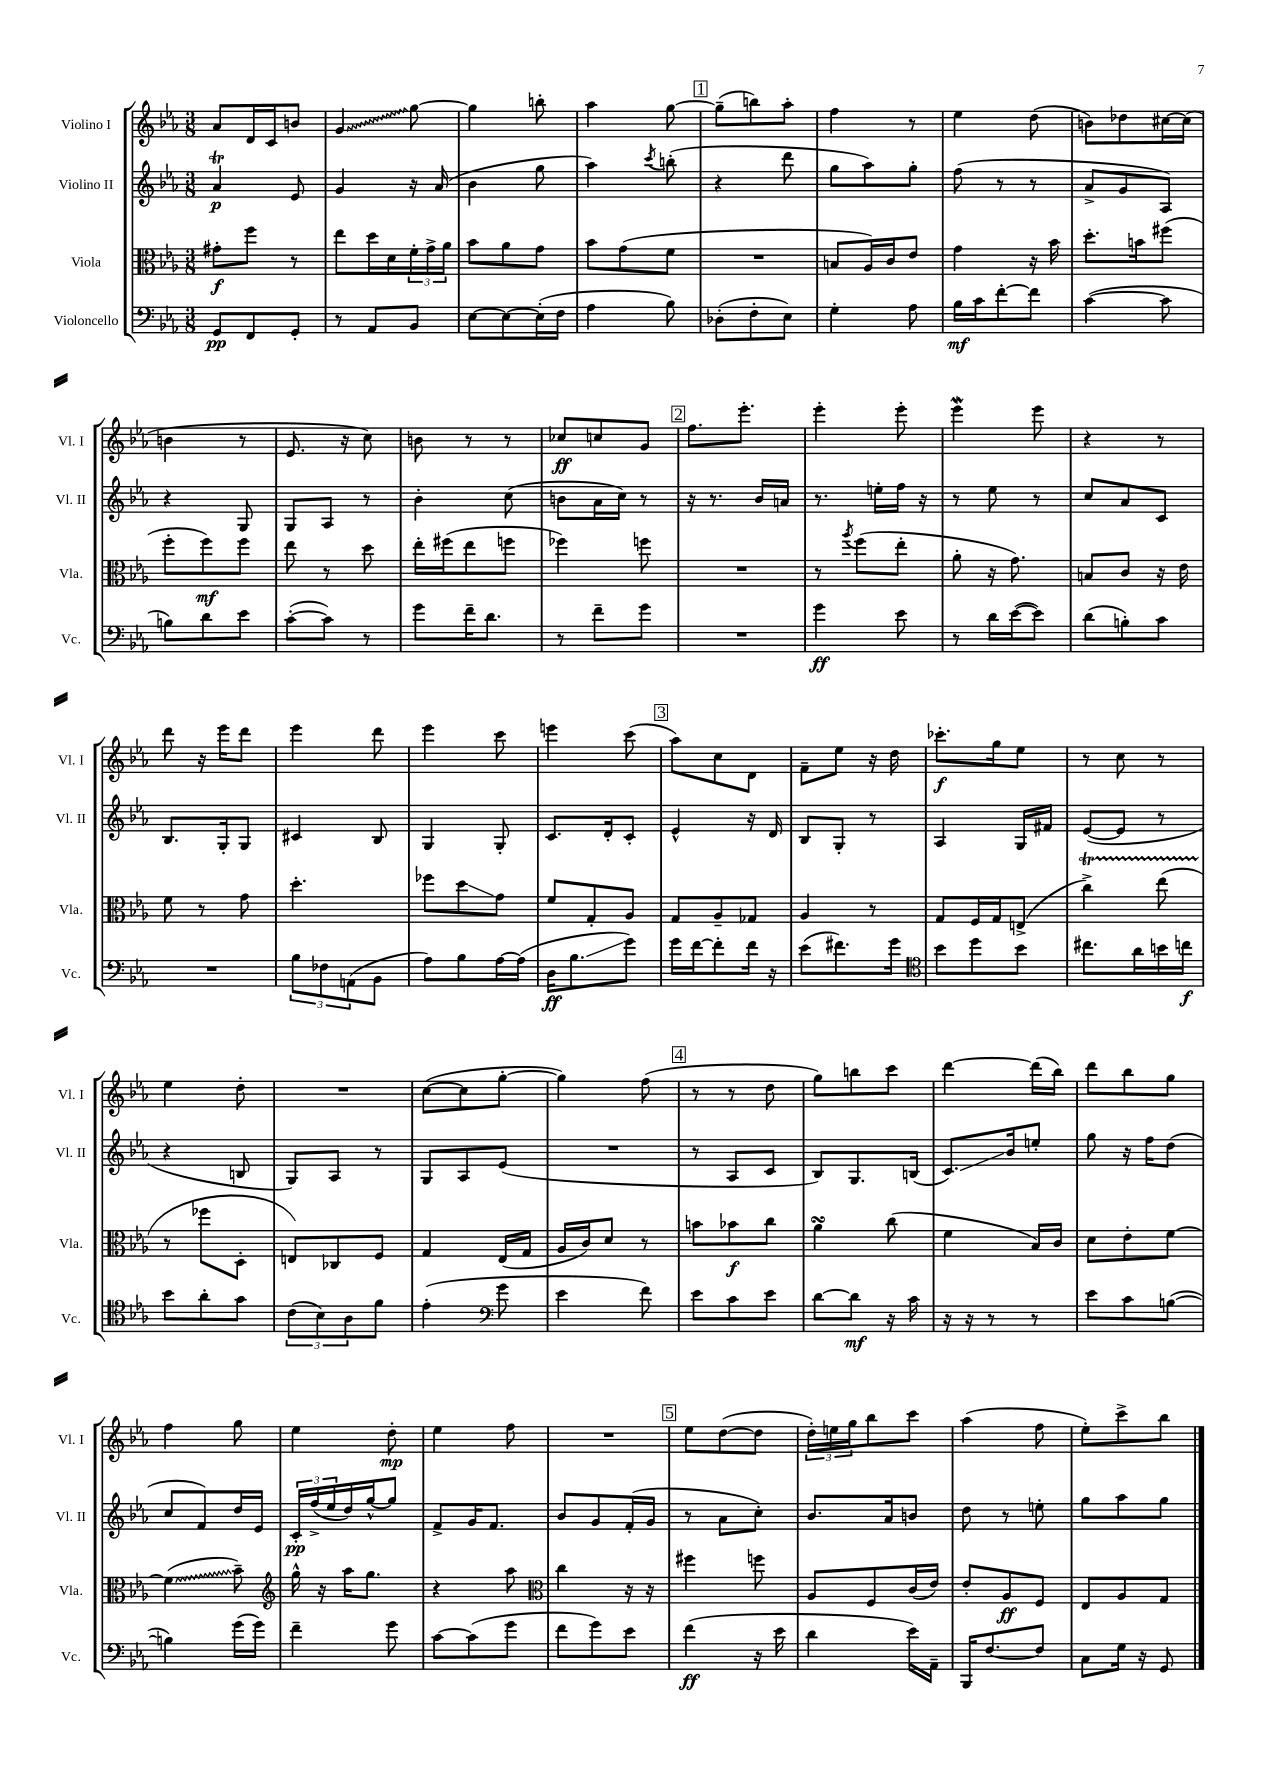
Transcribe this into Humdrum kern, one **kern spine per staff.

**kern	**kern	**kern	**kern
*staff4	*staff3	*staff2	*staff1
*clefF4	*clefC3	*clefG2	*clefG2
*k[b-e-a-]	*k[b-e-a-]	*k[b-e-a-]	*k[b-e-a-]
*M3/8	*M3/8	*M3/8	*M3/8
8GG	8g#'	4a-	8a-
8FF	8ff	.	16d
.	.	.	16c
8GG'	8r	8e-	8b
=	=	=	=
8r	8ee-	4g	4g
8AA-	16dd	.	.
.	16d	.	.
8BB-	24f'	16r	[8gg
.	24g^	.	.
.	.	(16a-	.
.	24a-	.	.
=	=	=	=
[8E-	8b-	4b-	4gg]
8E-_	8a-	.	.
(16E-']	8g	8gg	8bb'
16F	.	.	.
=	=	=	=
4A-	8b-	4aa-)	4aa-
.	(8g	.	.
.	.	8qccc	.
8B-)	8f	(8bb'	[8gg
=	=	=	=
(8D-'	4.r	4r	(8gg~]
8F'	.	.	8bb)
8E-)	.	8ddd	8aa-'
=	=	=	=
4G'	8B	8gg	4ff
.	16A-)	8aa-)	.
.	16c	.	.
8A-	8e-	8gg'	8r
=	=	=	=
16B-	4g	(8ff	4ee-
16c	.	.	.
[8f'	.	8r	.
8f]	16r	8r	(8dd
.	16b-	.	.
=	=	=	=
([4c	8.dd'	8a-^	8b)
.	.	8g	8dd-
.	16b	.	.
8c]	(8ff#	8A-)	[16cc#
.	.	.	(16cc#]
=	=	=	=
8B)	8ff'	4r	4b
8d	8ff)	.	.
8e-	8ff	8G	8r
=	=	=	=
([8c'	8ee-	8G	8.e-
8c])	8r	8A-	.
.	.	.	16r
8r	8dd	8r	8cc)
=	=	=	=
8g	16ee-'	4b-'	8b
.	(16ff#	.	.
16f~	8ee-	.	8r
8.d	.	.	.
.	8ff	(8cc	8r
=	=	=	=
8r	4ff-)	8b	8cc-
8f~	.	16a-	8cc
.	.	16cc)	.
8g	8ff	8r	8g
=	=	=	=
4.r	4.r	16r	8.ff
.	.	8.r	.
.	.	.	8.eee-'
.	.	16b-	.
.	.	16a	.
=	=	=	=
4g	8r	8.r	4eee-'
.	8qaa-	.	.
.	(8ff	.	.
.	.	16ee'	.
8e-	8ee-'	16ff	8eee-'
.	.	16r	.
=	=	=	=
8r	8a-'	8r	4eee-
16d	16r	8ee-	.
([16e-	8.g)	.	.
8e-])	.	8r	8eee-
=	=	=	=
(8d	8B	8cc	4r
8B')	8c	8a-	.
8c	16r	8c	8r
.	16e-	.	.
=	=	=	=
4.r	8f	8.B-	8ddd
.	8r	.	16r
.	.	16G'	16eee-
.	8g	8G	8ddd
=	=	=	=
12B-	4.dd'	4c#	4eee-
12F-	.	.	.
(12AA	.	.	.
8BB-	.	8B-	8ddd
=	=	=	=
8A-)	8ff-	4G	4eee-
8B-	8dd	.	.
[16A-	8g	8G'	8ccc
(16A-]	.	.	.
=	=	=	=
16D	8f	8.c	4eee
8.B-	.	.	.
.	8G'	.	.
.	.	16d'	.
8g)	8A-	8c'	(8ccc
=	=	=	=
16g	8G	4e-^^	8aa-)
[16f	.	.	.
8f']	8A-~	.	8cc
16f	8G-	16r	8d
16r	.	16d	.
=	=	=	=
(8e-	4A-	8B-	8f~
8.f#)	.	8G'	8ee-
.	8r	8r	16r
16g	.	.	16dd
=	=	=	=
*clefC4	*	*	*
8b-	8G	4A-	8.ccc-'
8dd	16F	.	.
.	16G	.	16gg
8b-	(8E^	16G	8ee-
.	.	16f#	.
=	=	=	=
8.cc#	4cc^)	([8e-	8r
.	.	8e-]	8cc
16a-	.	.	.
16b	(8ee-	8r	8r
16cc	.	.	.
=	=	=	=
8b-	8r	4r	4ee-
8a-'	8ff-	.	.
8g	8D'	8B	8dd'
=	=	=	=
(12c	8E)	8G)	4.r
12B-)	.	.	.
.	8C-	8A-	.
12A-	.	.	.
8f	8F	8r	.
=	=	=	=
(4e-'	4G	8G	([8cc
.	.	8A-	8cc]
*clefF4	*	*	*
8g	(16E-	(8e-	[8gg'
.	16G	.	.
=	=	=	=
4e-	16A-	4.r	4gg])
.	16c)	.	.
.	8d	.	.
8f)	8r	.	(8ff
=	=	=	=
8e-	8b	8r	8r
8c	8b-	8A-	8r
8e-	8cc	8c	8dd
=	=	=	=
[8d	4a-	8B-)	8gg)
8d]	.	8.G	8bb
16r	(8cc	.	8ccc
16c	.	(16B	.
=	=	=	=
16r	4f	8.c)	[4ddd
16r	.	.	.
8r	.	.	.
.	.	16b-	.
8r	16B-)	8ee'	(16ddd]
.	16c	.	16bb-)
=	=	=	=
8e-	8d	8gg	8ddd
8c	8e-'	16r	8bb-
.	.	16ff	.
([8B	[8f	(8dd	8gg
=	=	=	=
4B])	(4f]	8cc	4ff
.	.	8f)	.
(16g	8b-~)	16dd	8gg
16g)	.	16e-	.
=	=	=	=
*	*clefG2	*	*
4f~	16gg^^	24c'	4ee-
.	.	(24ff^	.
.	16r	.	.
.	.	24ee-	.
.	16aa-	16dd)	.
.	8.gg	[16gg^^	.
8g	.	8gg]	8dd'
=	=	=	=
[8c	4r	8f^	4ee-
(8c]	.	16g	.
.	.	8.f	.
8g	8aa-	.	8ff
=	=	=	=
*	*clefC3	*	*
8f	4cc	8b-	4.r
8g)	.	8g	.
8e-	16r	(16f'	.
.	16r	16g	.
=	=	=	=
(4f	4ff#	8r	8ee-
.	.	8a-	([8dd
16r	8ff	8cc')	8dd]
16e-	.	.	.
=	=	=	=
4d	8A-	8.b-	24dd')
.	.	.	24ee
.	.	.	24gg
.	8F	.	8bb-
.	.	16a-	.
16e-)	(16c	8b	8ccc
16AA-~	16e-)	.	.
=	=	=	=
16BBB-	8e-'	8dd	(4aa-
[8.F	.	.	.
.	8A-	8r	.
8F]	8F	8ee'	8ff
=	=	=	=
8C	8E-	8gg	8ee-')
16G	8A-	8aa-	8ccc^
16r	.	.	.
8GG	8G	8gg	8bb-
==	==	==	==
*-	*-	*-	*-
